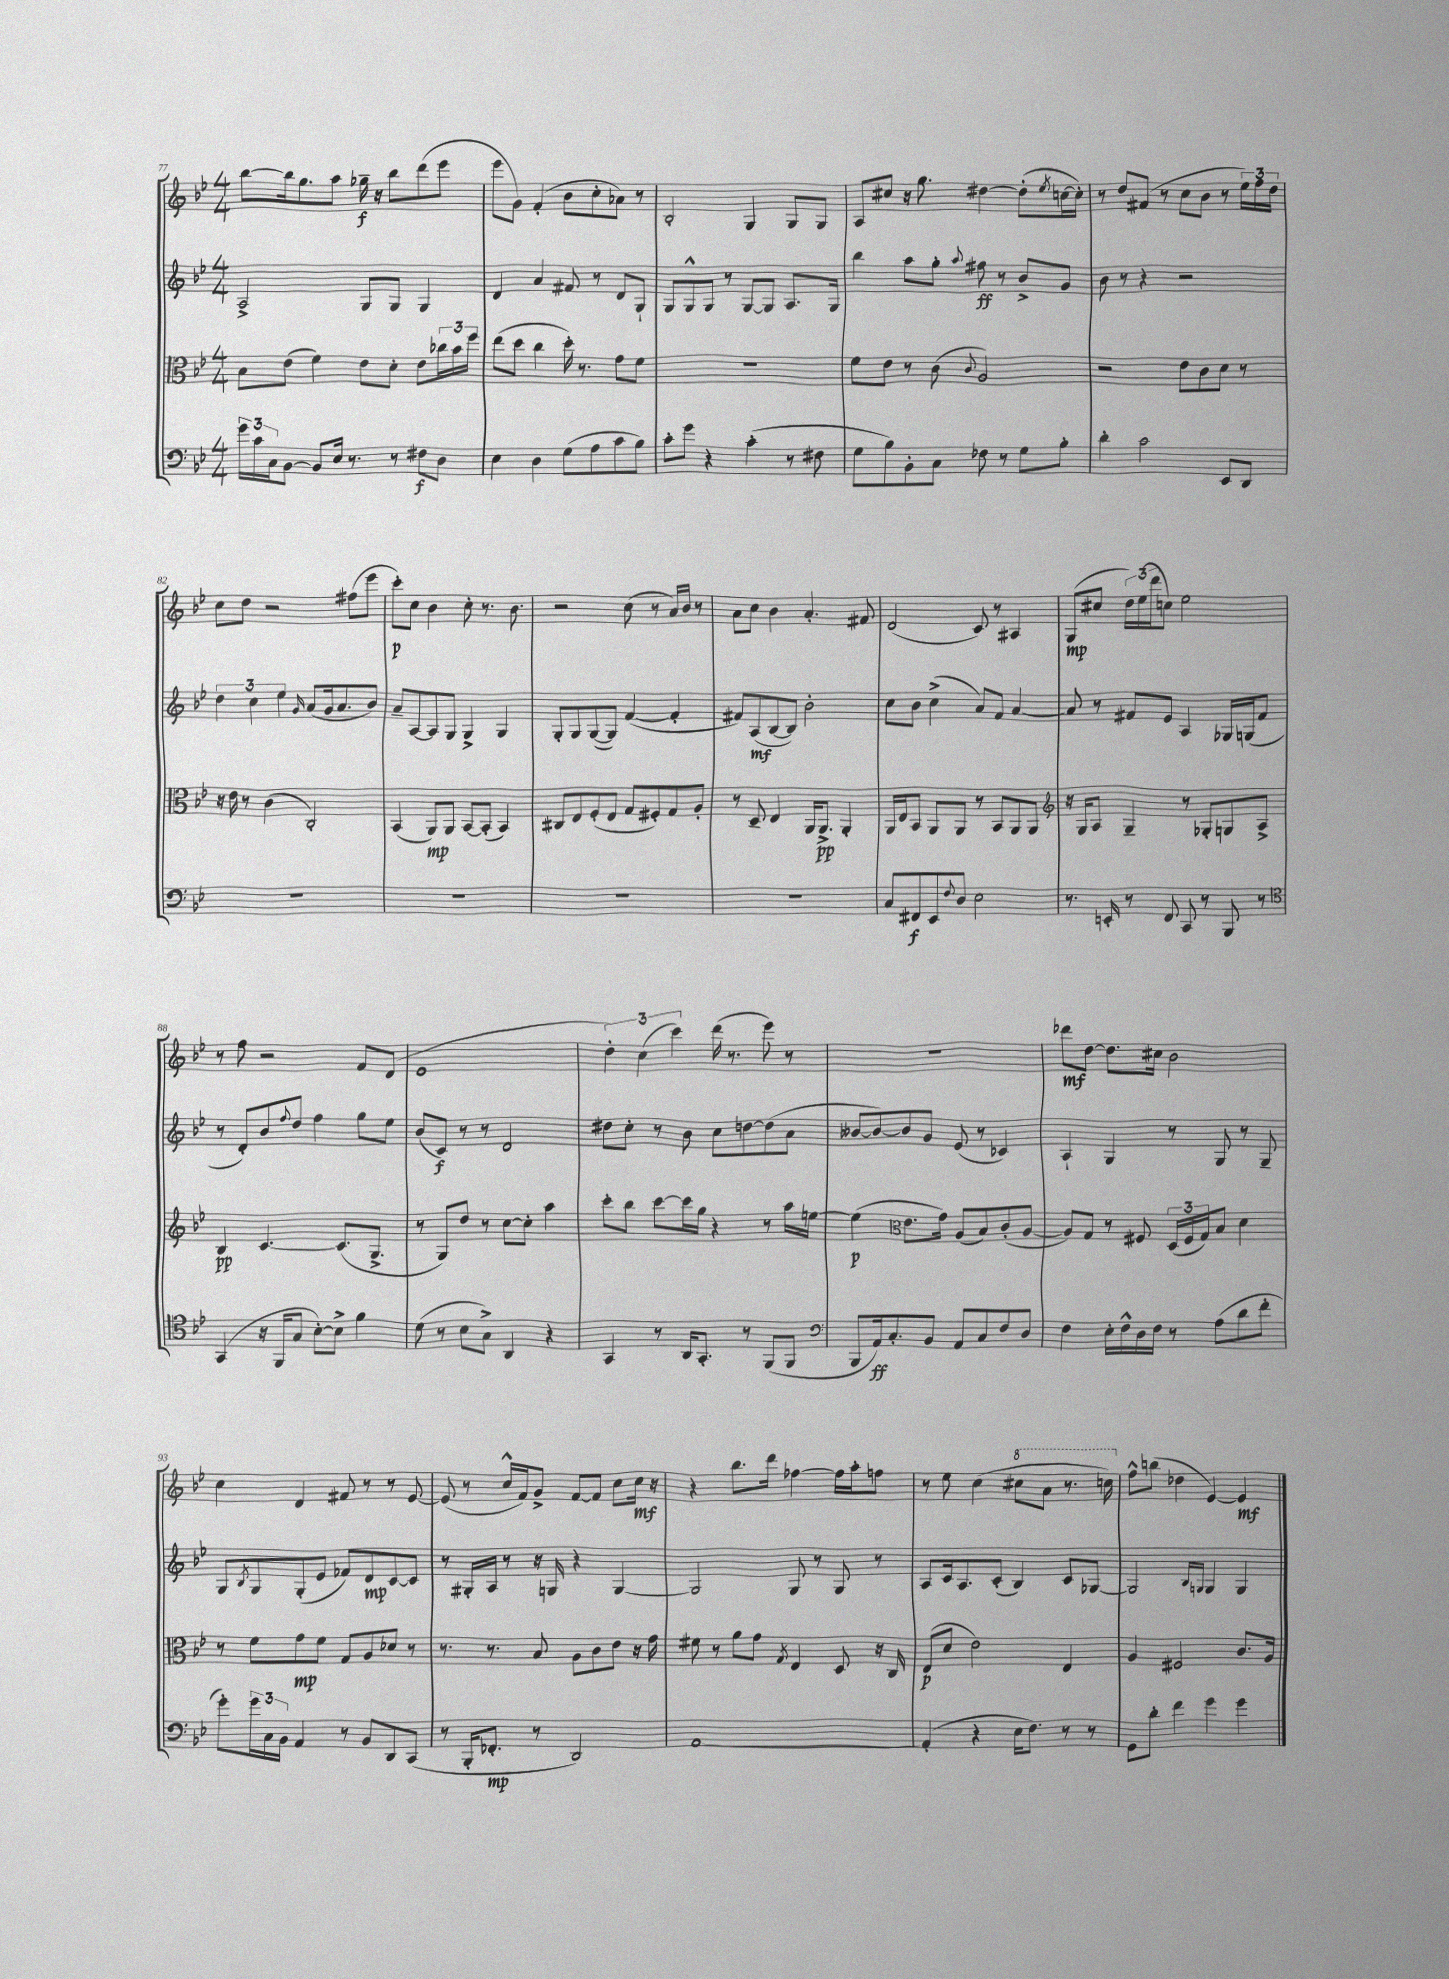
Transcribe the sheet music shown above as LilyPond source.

<<
\new StaffGroup <<
\new Staff = "s0" {
    \clef treble \key bes \major \numericTimeSignature \time 4/4
    bes''8~ bes''16 g''8. a''8 ges''16--\f r16 bes''8 d'''8( ees'''8 |
    ees'''8 g'8) f'4-.( bes'8 c''8-. aes'8) r8 |
    bes2-. g4 g8 g8 |
    a8 cis''8 r16 g''8. dis''4~ dis''8-.( \acciaccatura { ees''8 } c''16~ c''16-.) |
    r8 d''8 fis'8( r8 c''8 bes'8 r8 \tuplet 3/2 { ees''16) f''16 d''16 } |
    c''8 d''8 r2 fis''8( ees'''8 |
    c'''8-.\p) c''8 bes'4 c''8-. r8. bes'8. |
    r2 c''8( r8 a'16) bes'16 r8 |
    a'8 c''8 bes'4 a'4.-. fis'8 |
    d'2( c'8) r8 ais4 |
    g8\mp( cis''8 \tuplet 3/2 { d''16) ees''16( d'''16 } c''8) ees''2 |
    r8 f''8 r2 f'8 d'8( |
    ees'1 |
    \tuplet 3/2 { d''4-.) c''4( c'''4) } d'''16( r8. ees'''8) r8 |
    R1 |
    des'''8\mf d''8~ d''8. cis''16 bes'2 |
    c''4 d'4 fis'8 r8 r8 ees'8~ |
    ees'8( r8 c''16-^ f'16) g'8-> f'8~ f'8 c''8 c''16\mf r16 |
    r4 bes''8. d'''16 fes''4~ fes''16 a''16-. f''8 |
    r8 ees''8 c''4( \ottava #1 cis'''8 a''8 r8. c'''16) \ottava #0 |
    f''8-^ b''8( des''4 ees'4~) ees'4\mf \bar "|." |
}
\new Staff = "s1" {
    \clef treble \key bes \major \numericTimeSignature \time 4/4
    a2-> g8 g8 g4 |
    d'4 a'4 fis'8 r8 d'8 g8-! |
    g8 g8-^ g8 r8 g8~ g8 a8. g16 |
    bes''4 a''8 g''8-. \appoggiatura { a''8 } fis''8\ff r8 bes'8-> g'8 |
    bes'8 r8 r4 r2 |
    \tuplet 3/2 { d''4 c''4 ees''4 } \grace { g'16 } a'8( g'16 a'8. bes'8) |
    a'8-- a8~ a8 g8 g4-> g4 |
    g8-. g8 g8~( g8) f'4~( f'4-. |
    fis'8) a8\mf( bes8~ bes8) bes'2-. |
    c''8 bes'8 c''4->( a'8) f'8 a'4~ |
    a'8 r8 fis'8 ees'8 a4 ges16 g16( fis'8 |
    r8 d'8-.) bes'8 \appoggiatura { f''8 } d''8 f''4 g''8 ees''8 |
    bes'8( c'8\f) r8 r8 d'2 |
    dis''8 c''8-. r8 bes'8 c''8 d''8~ d''8( a'8 |
    beses'8~ beses'8~) beses'8 g'8 ees'8( r8 ces'4) |
    a4-! g4 r8 g8 r8 g8-- |
    g8 \acciaccatura { bes8 } g8 g8-.( ees'8 fes'8) d'8\mp c'8~ c'8 |
    r8 gis16-. a16 r8 r16 g16 r4 g4~ |
    g2 g8 r8 g8 r8 |
    a8 c'16 a8. c'8-.( bes4) c'8 ges8~ |
    ges2 \grace { bes16 g16 } g4 g4 \bar "|." |
}
\new Staff = "s2" {
    \clef alto \key bes \major \numericTimeSignature \time 4/4
    bes8 ees'8( f'4) ees'8 d'8-. ees'8 \tuplet 3/2 { ces''16 bes'16 f''16 } |
    ees''8( d''8 c''4 d''16-.) r8. g'8 f'8 |
    R1 |
    f'8 ees'8 r8 c'8( \appoggiatura { c'8 } a2) |
    r2 ees'8 c'8 d'8 r8 |
    r16 ees'16 r8 c'4( c2-.) |
    bes,4( a,8\mp) a,8 bes,8~ bes,8-.( bes,4) |
    cis8 ees8 f8-.( ees8 g8 fis8-.) g8 a8-. |
    r8 d8-- ees4 a,16 a,8.->\pp a,4-. |
    a,16 ees16 bes,8 a,8 a,8 r8 bes,8 a,8 a,8 |
    \clef treble r16 g16 a8 g4-- r8 ges8-. g8 a8-> |
    bes4\pp c'4.~ c'8.( g8.-> |
    r8 g8) d''8 r8 c''8~ c''8-. a''4 |
    c'''8-. bes''8 c'''8~ c'''16 g''16 r4 r8 a''16 e''16~ |
    e''4\p( \clef alto ees'8. g'16) a8( bes8) c'8-.( a8~ |
    a8) g8 r8 fis8 \tuplet 3/2 { d16( fis16 g16) } bes8 d'4 |
    r8 f'8 g'8\mp f'8 g8 a8 des'8 r8 |
    r8. r8. bes8 a8 c'8 ees'8 r16 g'16 |
    fis'8 r8 a'8 g'8 \acciaccatura { g8 } ees4 d8 r16 c16 |
    ees8\p( d'8 ees'2) ees4 |
    a4 fis2 c'8. a16 \bar "|." |
}
\new Staff = "s3" {
    \clef bass \key bes \major \numericTimeSignature \time 4/4
    \tuplet 3/2 { g'16 c'16 c16 } bes,8~ bes,8 ees16 r8. r8 fis8\f d8 |
    ees4 d4 g8( a8 c'8 bes8) |
    c'8-. g'8 r4 c'4-.( r8 fis8 |
    g8 bes8) bes,8-. c8 fes8 r8 g8 bes8-. |
    d'4-. c'2 ees,8 d,8 |
    R1 |
    R1 |
    R1 |
    R1 |
    c8 fis,8\f ees,8 \appoggiatura { f8 } d8 ees2 |
    r8. e,16-. r8 f,8 c,8 r8 bes,,8 r8 |
    \clef tenor g,4( r16 f,16 g8 bes8~-.) bes8-> f'4 |
    d'8( r8 bes8 g8->) a,4 r4 |
    g,4 r8 a,16 g,8.-. r8 f,8( f,8 |
    \clef bass bes,,8 a,16\ff) c8.-. bes,8 a,8 c8 f8 d8 |
    f4 ees16-. f16-^ d16 f16 r8 a8( d'8 f'8-. |
    g'8-.) \tuplet 3/2 { g'16 c16 bes,16 } a,4 r8 bes,8 d,8 c,8( |
    r8 bes,,16-. fes,8.-.\mp r8 d,2) |
    a,1~ |
    a,4-.( r4 ees16 f8.) r8 r8 |
    g,8 d'8-. f'4 g'4 g'4 \bar "|." |
}
>>
>>
\layout { \context { \Score currentBarNumber = #77 } }
